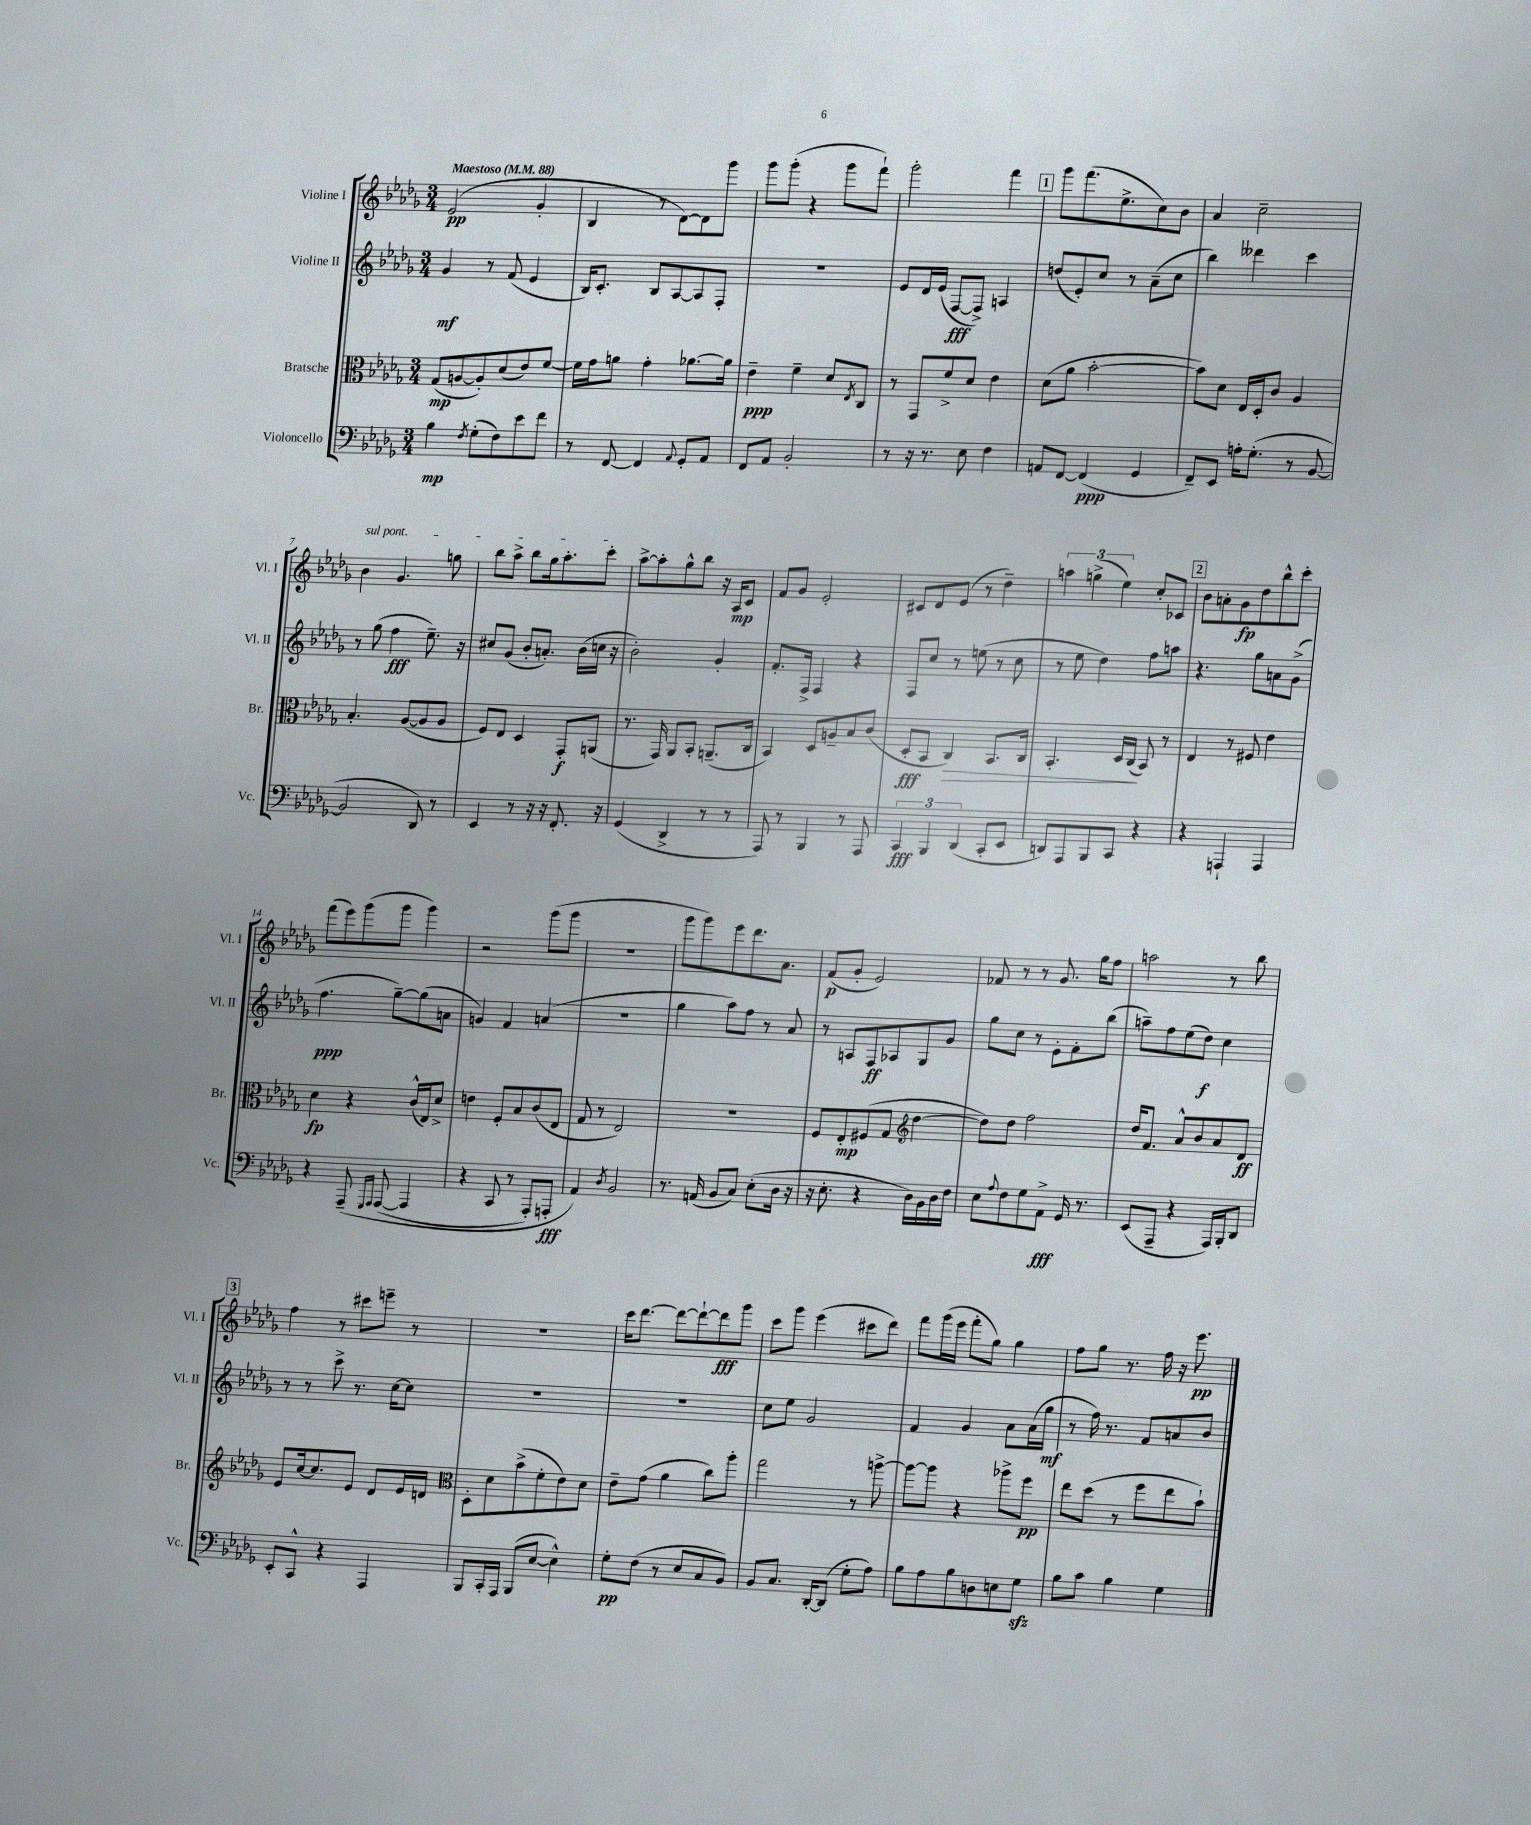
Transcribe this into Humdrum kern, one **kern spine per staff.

**kern	**kern	**kern	**kern
*staff4	*staff3	*staff2	*staff1
*clefF4	*clefC3	*clefG2	*clefG2
*k[b-e-a-d-g-]	*k[b-e-a-d-g-]	*k[b-e-a-d-g-]	*k[b-e-a-d-g-]
*M3/4	*M3/4	*M3/4	*M3/4
*MM88	*MM88	*MM88	*MM88
4B-	(8G-	4g-	(2e-
.	[8A	.	.
8qF	.	.	.
(8G-'	8A'])	8r	.
8F)	(8d-	(8f	.
8e-	8e-)	4e-	4g-'
8f	[8f	.	.
=	=	=	=
8r	16f]	16B-)	4B-
.	16g-	8.c'	.
[8FF	8a	.	.
4FF]	4g-'	8B-	8r
.	.	[8A-	[8d-)
8qqAA-	.	.	.
8GG-'	[8.a-	8A-]	8d-]
8AA-	.	8F'	8ggg-
.	16a-]	.	.
=	=	=	=
8FF	4e-~	2.r	8ggg-
8AA-	.	.	(8ggg-'
2BB-'	4f~	.	4r
.	8d-	.	8ggg-
.	8qE-	.	.
.	8C	.	8fff`)
=	=	=	=
8r	8r	8e-	2ggg-'
16r	8GG-	16d-	.
8.r	.	(16e-	.
.	8f^	[8F	.
8E-	8d-	8F^])	.
4F	4e-	4A	4fff
=	=	=	=
8AA	(8d-	(8dd	8ggg-
[8FF	8a-	8e-')	(8.fff
(4FF]	[2b-'	8cc	.
.	.	.	8.ee-^
.	.	8r	.
4GG-	.	(8a-~	8cc)
.	.	8cc	8b-
=	=	=	=
8FF~)	8b-])	4bb-)	4a-
8EE-	8d-	.	.
16A'	16E-	4ddd--	2cc~
(8.G-'	16D-'	.	.
.	8c	.	.
8r	4A-	4ccc	.
[8BB-	.	.	.
=	=	=	=
2BB-]	4.B-'	8r	4b-
.	.	(8gg-	.
.	.	4ff	4.g-
.	([8A-	.	.
8DD-)	8A-]	8.ee-~)	.
8r	8A-	.	8gg
.	.	16r	.
=	=	=	=
4EE-	8F)	8cc#	8bb-
.	8E-	(8g-	8aa-^
8r	4D-	8b-'	8bb-
16r	.	8.a')	16gg-
16r	.	.	8.aa-'
8.FF'	8GG-'	.	.
.	.	(16b-	.
.	(8AA	16cc	8ccc'
16r	.	16r	.
=	=	=	=
(4GG-	8.r	2b-')	[8aa-^
.	.	.	8aa-']
.	16GG-)	.	.
4DD-^	8AA-	.	8gg-^^
.	8BB-'	.	8bb-
8r	(8.AA~	4g-'	16r
.	.	.	16A-
8r	.	.	8c
.	16C	.	.
=	=	=	=
8AAA-)	4BB-)	8.f'	8f
8r	.	.	8g-
.	.	16F^	.
4BBB-	8D-	4F	2e-'
.	8A~	.	.
8r	8B-	4r	.
8AAA-	(8c	.	.
=	=	=	=
6CC	8D-'	8F	8c#
.	8BB-	8cc	8d-
6BBB-	.	.	.
.	4C)	8r	(8e-
(6DD-	.	.	.
.	.	(8ee	8r
8CC'	8.BB-	8r	4dd-~)
8EE-	.	8cc	.
.	16C	.	.
=	=	=	=
8DD)	4.BB-'	8r	6aa
8AAA-	.	8ee-	.
.	.	.	(6gg^
8BBB-	.	4dd-)	.
.	.	.	6ee-)
8CC	16D-	.	.
.	(16C	.	.
4r	8BB-)	8ff	8cc'
.	8r	8aa	8c-
=	=	=	=
4r	4E-	4.r	8b-
.	.	.	8a'
4AAA`	8r	.	8g-
.	8F#	8gg-	8dd-
4AAA	4e-	8a	8bb-^^
.	.	(8g-^	8ccc'
=	=	=	=
4r	4d-	4.ff	(8fff
.	.	.	8eee-)
&(8AAA-~	4r	.	(8ggg-
16qqGGG-	.	.	.
16qqAAA-	.	.	.
([8AAA-	.	[8gg-~)	8ggg-
4AAA-]	(16c^^	(8gg-]	4ggg-)
.	16E-)	.	.
.	8d-^	8a	.
=	=	=	=
4r	4e	4g)	2r
8CC	8F'	4f	.
8r	8B-	.	.
8AAA-')	(8c	(4a	(8ggg-
8AAA'	8E-	.	8ggg-
=	=	=	=
4AA-&)	8G-	2.r	2.r
.	8r	.	.
8qD-	.	.	.
2BB-	2E-)	.	.
=	=	=	=
8.r	2.r	4gg-	8ggg-
.	.	.	8ggg-)
(16AA	.	.	.
8BB-	.	8aa-)	8eee-
8C)	.	8ff	8.ddd-
(8E-'	.	8r	.
.	.	.	8.a-
16D-	.	8a-	.
16r	.	.	.
=	=	=	=
16r	8F	8r	(8f
8.E-'	.	.	.
.	8E-'	8A	8g-'
4r	(8F#	8F	2e-)
.	8G-	8A-	.
*	*clefG2	*	*
16D-)	[4dd-	8G-	.
16BB-	.	.	.
16D-	.	8g-	.
16F	.	.	.
=	=	=	=
8E-	8dd-])	8gg-	8f-
8qqA-	.	.	.
8F	8dd-	8cc	8r
8G-	2ff	8r	8r
8AA-^	.	8e-'	8.g-
16GG-	.	8f'	.
8.r	.	.	16gg-
.	.	(8bb-	8ff
=	=	=	=
(8EE-	16dd-	8aa~)	2aa
.	8.f	.	.
8AAA-~	.	8ff	.
4r	8a-^^	(8ee-	.
.	8b-	8dd-)	.
16AAA-)	8a-	4cc	8r
16BBB-'	.	.	.
8DD-	8d-	.	8bb-
=	=	=	=
8EE-'	8e-	8r	4ff
8CC^^	[16cc	8r	.
.	8.cc]	.	.
4r	.	8ccc^	8r
.	8e-	8.r	8ccc#
4AAA-	8d-	.	8eee~
.	.	[16cc	.
.	16e-	8cc]	8r
.	16d	.	.
=	=	=	=
*	*clefC3	*	*
8BBB-	8D-'	2.r	2.r
16CC'	8d-	.	.
16AAA-	.	.	.
(8BBB-	(8b-^	.	.
[8E-	8f'	.	.
4E-^^])	8e-)	.	.
.	8d-	.	.
=	=	=	=
8G-'	8e-~	2.r	16ccc
.	.	.	[8.ddd-
(8F	(8g-	.	.
8r	4a-	.	8ddd-_
8E-	.	.	8ddd-`_
8C	8cc)	.	8ddd-]
8BB-)	8aa-'	.	8ggg-
=	=	=	=
8BB-	2gg-	8cc	8ccc
8.C	.	8ee-	8ggg-
.	.	2g-	(4eee-
[16DD-'	.	.	.
(8DD-]	.	.	.
8G-'	8r	.	8ccc#
8A-)	[8aa^	.	8ddd-)
=	=	=	=
8B-	8aa_	4f	8fff
8A-	8aa]	.	(16ggg-
.	.	.	16eee-
8B-	4r	4g-	8fff'
8D	.	.	8gg-)
8E	8aa-^	8a-	4gg-
8G-	8ff	(16a-	.
.	.	16gg-	.
=	=	=	=
8B-	8ee-	8r	8ff
8c	(8dd-	16ff)	8gg-
.	.	8.r	.
4B-	8r	.	8.r
.	8ff	8f	.
.	.	.	16ff
4G-	8ee-	8a	16r
.	.	.	8.eee-
.	8b-`)	8b-	.
==	==	==	==
*-	*-	*-	*-
